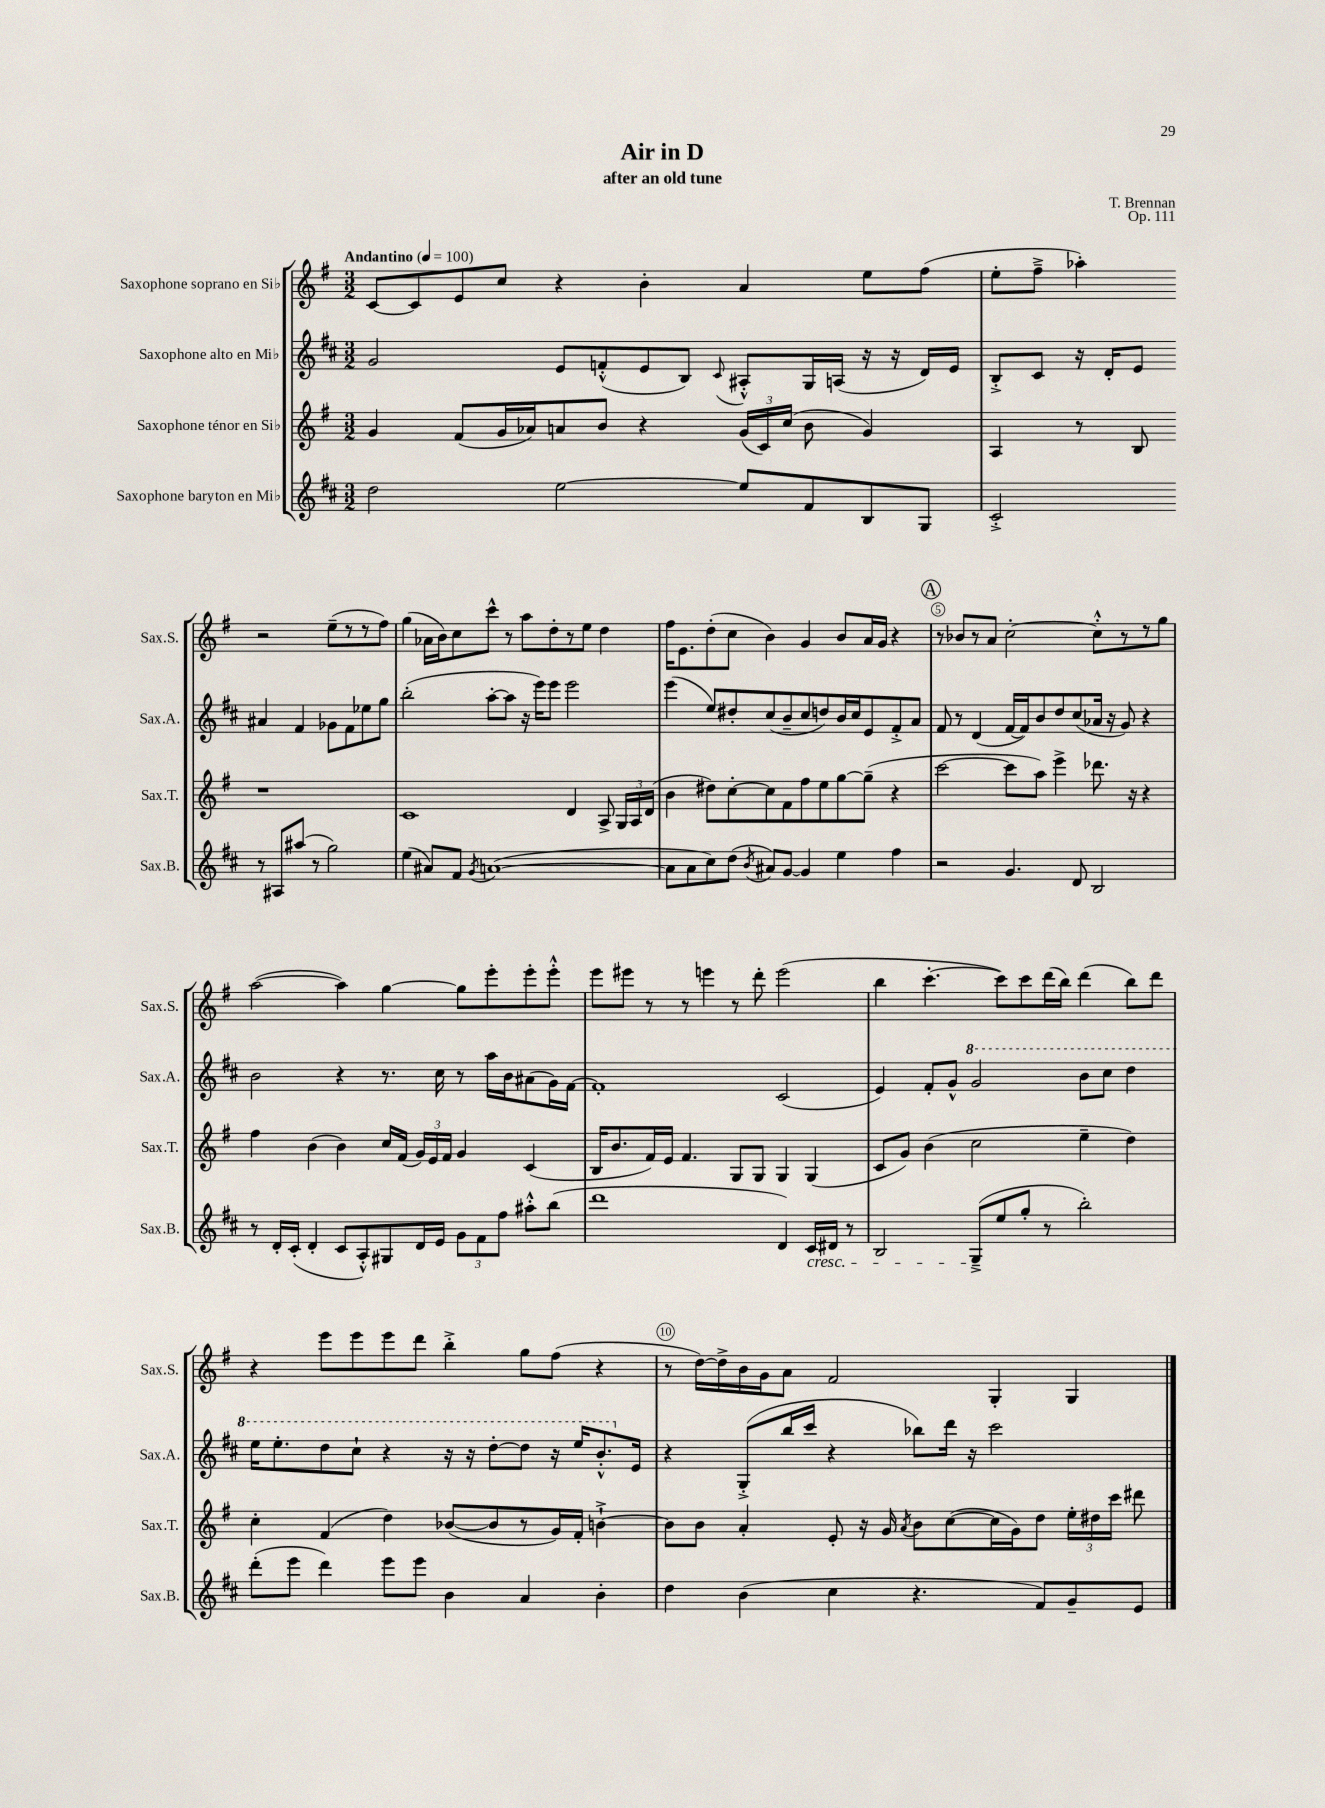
\header { title = "Air in D" composer = "T. Brennan" subtitle = "after an old tune" opus = "Op. 111" }
<<
\new StaffGroup <<
\new Staff = "s0" \with { instrumentName = "Saxophone soprano en Sib" shortInstrumentName = "Sax.S." } {
    \clef treble \key g \major \numericTimeSignature \time 3/2 \tempo "Andantino" 4 = 100
    \autoBeamOff c'8[~ c'8 e'8 c''8] r4 b'4-. a'4 e''8[ fis''8]( |
    e''8[-. fis''8]---> aes''4-.) r2 e''8[--( r8 r8 fis''8]) |
    g''4( aes'16[ b'16) c''8 c'''8]-^ r8 a''8[ d''8-. r8 e''8] d''4 |
    fis''16[ e'8. d''8-.( c''8] b'4) g'4 b'8[ a'16 g'16] r4 |
    \mark \markup { \circle "A" } r8 bes'8[ r8 a'8] c''2~-. c''8[-.-^ r8 r8 g''8] |
    a''2~( a''4) g''4~ g''8[ e'''8-. e'''8-. e'''8]-.-^ |
    e'''8[ eis'''8] r8 r8 e'''4 r8 d'''8-. e'''2( |
    b''4 c'''4.~-. c'''8[) c'''8 d'''16( b''16]) d'''4( b''8[) d'''8] |
    r4 e'''8[ e'''8 e'''8 d'''8] b''4-.-> g''8[ fis''8]( r4 |
    r8 d''16[~) d''16-> b'16 g'16 a'8] fis'2 g4-. g4 \bar "|." |
}
\new Staff = "s1" \with { instrumentName = "Saxophone alto en Mib" shortInstrumentName = "Sax.A." } {
    \clef treble \key d \major \numericTimeSignature \time 3/2
    \autoBeamOff g'2 e'8[ f'8-.-^( e'8 b8]) \appoggiatura { cis'8 } ais8[-.-^ g16 a16]( r16 r16 d'16[) e'16] |
    b8[-.-> cis'8] r16 d'16[-. e'8] ais'4 fis'4 ges'8[ fis'8 ees''8 g''8] |
    b''2-.( a''8[~-. a''8] r16 e'''16[) e'''8] e'''2 |
    e'''4( e''8[) dis''8-. cis''8( b'8-- cis''8 d''8) b'16 cis''16 e'8 fis'8-.-> a'8] |
    \mark \markup { \circle "A" } fis'8 r8 d'4( fis'16[~ fis'16) b'8 d''8 cis''8( aes'16] r16 g'8) r4 |
    b'2 r4 r8. cis''16 r8 a''16[ b'16 ais'8( g'16) fis'16]~ |
    fis'1-. cis'2( |
    e'4) fis'8[-. g'8]-^ \ottava #1 g''2 b''8[ cis'''8] d'''4 |
    e'''16[ e'''8.-. d'''8 cis'''8]-! r4 r16 r16 d'''8[~-. d'''8] r16 e'''16[ b''8.-.-^ \ottava #0 e'16] |
    r4 g8[-.->( b''16 cis'''16] r4 bes''8[) d'''16] r16 cis'''2 \bar "|." |
}
\new Staff = "s2" \with { instrumentName = "Saxophone ténor en Sib" shortInstrumentName = "Sax.T." } {
    \clef treble \key g \major \numericTimeSignature \time 3/2
    \autoBeamOff g'4 fis'8[( g'16 aes'16) a'8 b'8] r4 \tuplet 3/2 { g'16[( c'16) c''16]( } b'8 g'4) |
    a4 r8 b8 r1 |
    c'1 d'4 a8-> \tuplet 3/2 { g16[ a16 d'16]( } |
    b'4 dis''8[) c''8~-. c''8 fis'8 fis''8 e''8 g''8~ g''8]--( r4 |
    \mark \markup { \circle "A" } c'''2~ c'''8[ a''8]) e'''4-> des'''8. r16 r4 |
    fis''4 b'4( b'4) c''16[ fis'16]( \tuplet 3/2 { g'16[) e'16 fis'16] } g'4 c'4( |
    b16[ b'8. fis'16) e'16] fis'4. g8[ g8] g4 g4( |
    c'8[ g'8]) b'4( c''2 e''4-- d''4) |
    c''4-. fis'4( d''4) bes'8[~( bes'8 r8 g'16) fis'16]-. b'4~-!-> |
    b'8[ b'8] a'4-. e'8-. r16 g'16 \acciaccatura { a'8 } b'8[ c''8~( c''16 g'16) d''8] \tuplet 3/2 { e''16[-. dis''16 c'''16] } dis'''8 \bar "|." |
}
\new Staff = "s3" \with { instrumentName = "Saxophone baryton en Mib" shortInstrumentName = "Sax.B." } {
    \clef treble \key d \major \numericTimeSignature \time 3/2
    \autoBeamOff d''2 e''2~ e''8[ fis'8 b8 g8] |
    cis'2-.-> r8 ais8[ ais''8]( r8 g''2) |
    e''4( ais'8[) fis'8] \acciaccatura { g'8 } a'1~( |
    a'8[ a'8 cis''8) d''8]( \acciaccatura { b'8 } ais'8[) g'8]~ g'4 e''4 fis''4 |
    \mark \markup { \circle "A" } r2 g'4. d'8 b2 |
    r8 d'16[-. cis'16]-.( d'4-. cis'8[ a8-.-^) gis8 d'16 e'16] \tuplet 3/2 { g'8[ fis'8 fis''8] } ais''8[-.-^ b''8]( |
    d'''1 d'4) cis'16[\cresc dis'16] r8 |
    b2 g8[--->\!( e''8 g''8]-. r8 b''2-.) |
    d'''8[-.( e'''8] d'''4) e'''8[ e'''8] b'4 a'4 b'4-. |
    d''4 b'4( cis''4 r4. fis'8[) g'8-- e'8] \bar "|." |
}
>>
>>
\layout { \context { \Score \override BarNumber.break-visibility = ##(#f #t #t) barNumberVisibility = #(every-nth-bar-number-visible 5) \override BarNumber.stencil = #(make-stencil-circler 0.1 0.3 ly:text-interface::print) } }
